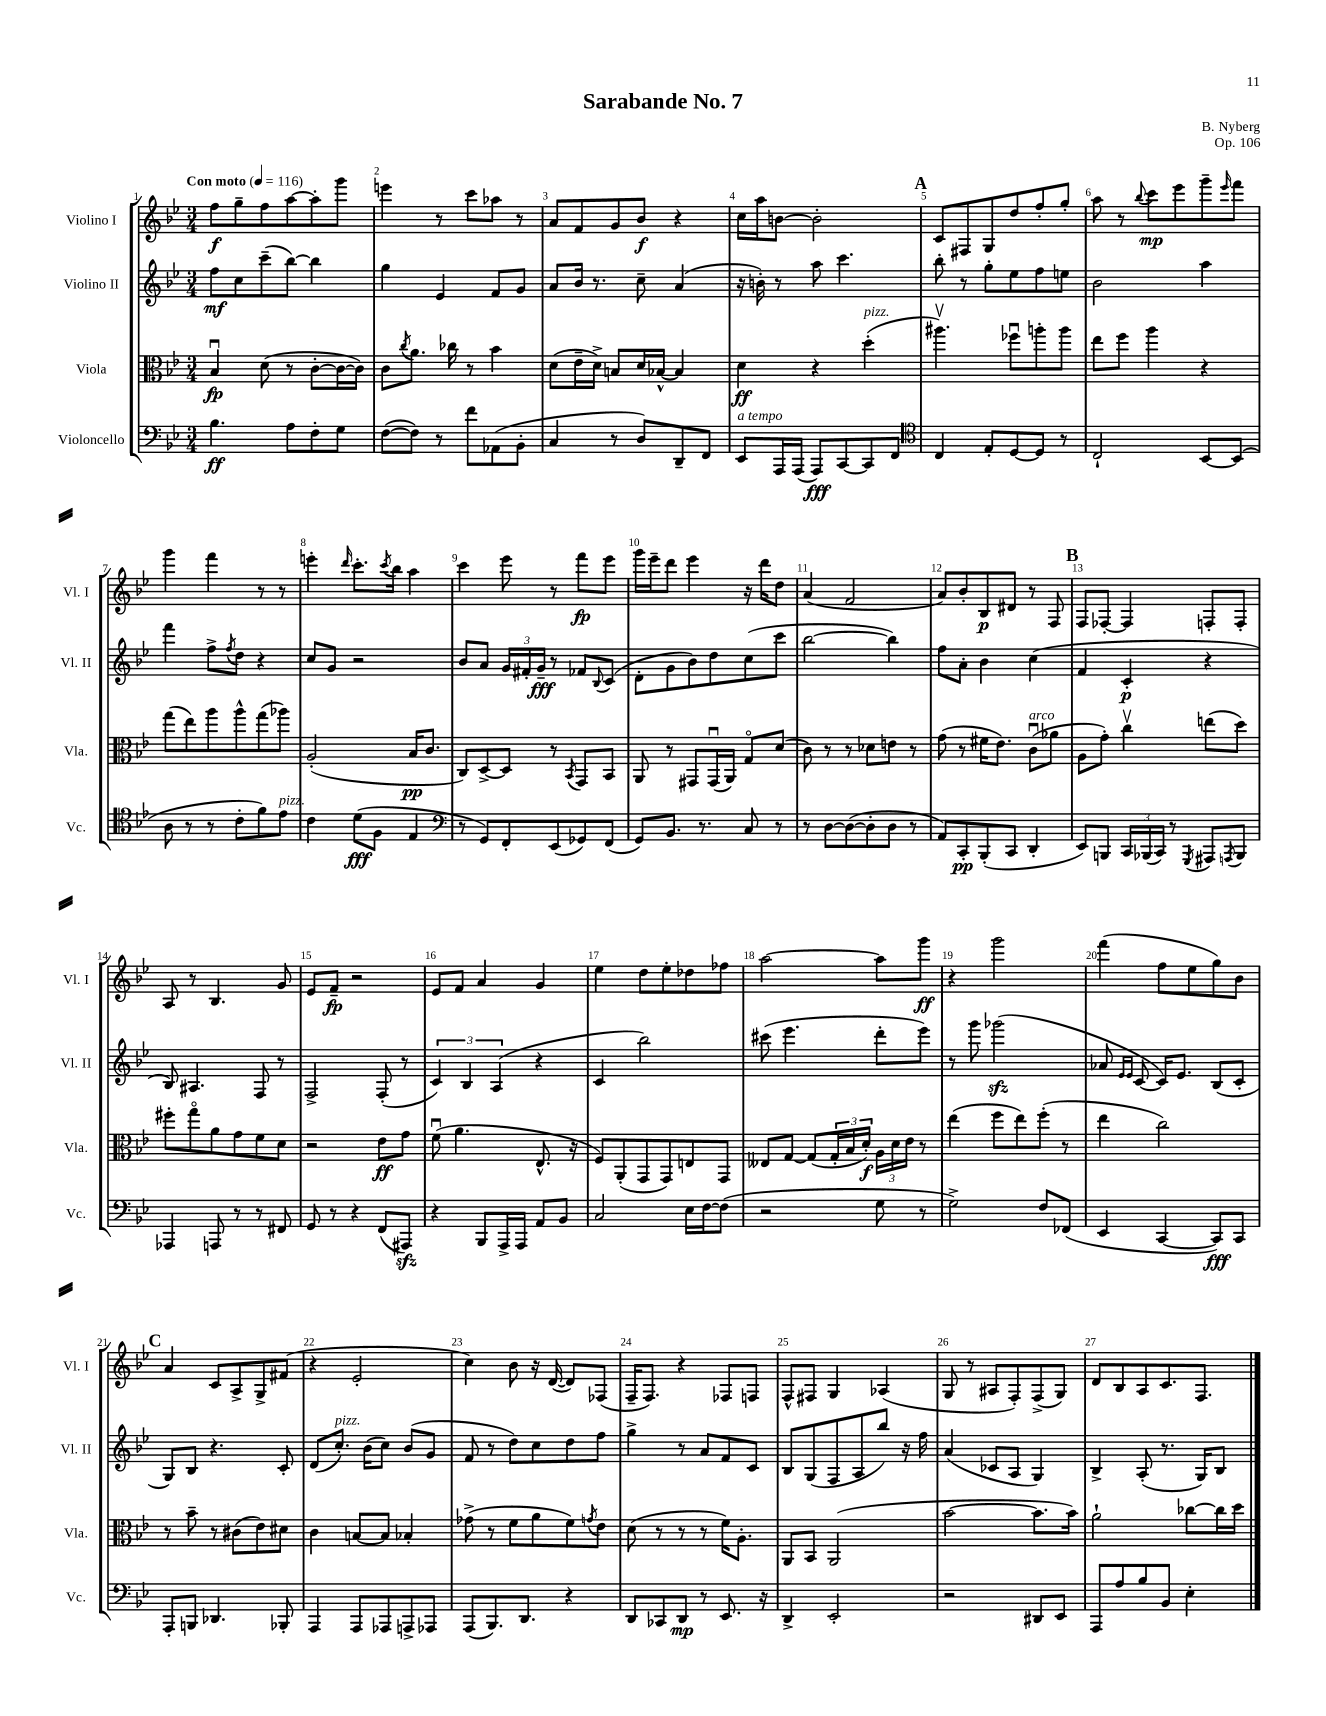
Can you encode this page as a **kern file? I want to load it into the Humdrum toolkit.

**kern	**dynam	**kern	**dynam	**kern	**dynam	**kern	**dynam
*part4	*part4	*part3	*part3	*part2	*part2	*part1	*part1
*staff4	*staff4	*staff3	*staff3	*staff2	*staff2	*staff1	*staff1
*I"Violoncello	*	*I"Viola	*	*I"Violino II	*	*I"Violino I	*
*I'Vc.	*	*I'Vla.	*	*I'Vl. II	*	*I'Vl. I	*
*clefF4	*	*clefC3	*	*clefG2	*	*clefG2	*
*k[b-e-]	*	*k[b-e-]	*	*k[b-e-]	*	*k[b-e-]	*
*M3/4	*	*M3/4	*	*M3/4	*	*M3/4	*
*MM116	*	*MM116	*	*MM116	*	*MM116	*
=1	=1	=1	=1	=1	=1	=1	=1
!	!	!	!	!	!	!LO:TX:a:B:t=Con moto	!
4.B-\	ff	4B-u/	fp	8ff\L	mf	8ff\L	f
.	.	.	.	8cc\	.	8gg~\	.
.	.	(8d\	.	(8ccc~\	.	8ff\	.
8A\L	.	8r	.	[8bb-\J)	.	[8aa\	.
8F'\	.	[8c'\L	.	4bb-\]	.	8aa'\]	.
8G\J	.	16c\L_	.	.	.	8ggg\J	.
.	.	16c\JJ])	.	.	.	.	.
=2	=2	=2	=2	=2	=2	=2	=2
([8F\L	.	8c\L	.	4gg\	.	4eeen\	.
.	.	8qcc/	.	.	.	.	.
8F\J])	.	8.a\J	.	.	.	.	.
8r	.	.	.	4e-/	.	8r	.
.	.	16cc-X\	.	.	.	.	.
8f\L	.	8r	.	.	.	8ccc\L	.
(8AA-X\	.	4b-\	.	8f/L	.	8aa-X\J	.
8BB-'\J	.	.	.	8g/J	.	8r	.
=3	=3	=3	=3	=3	=3	=3	=3
4C/	.	(8d\L	.	8a/L	.	8a/L	.
.	.	16e-~\L	.	16b-/Jk	.	8f/	.
.	.	16d^\JJ)	.	8.r	.	.	.
8r	.	8Bn/L	.	.	.	8g/	.
8D/L)	.	16d/L	.	8cc~\	.	8b-/J	f
.	.	[16B-X^^/JJ	.	.	.	.	.
8DD~/	.	4B-/]	.	(4a/	.	4r	.
8FF/J	.	.	.	.	.	.	.
=4	=4	=4	=4	=4	=4	=4	=4
!LO:TX:a:i:t=a tempo	!	!	!	!	!	!	!
8EE-/L	.	4d\	ff	16r	.	16cc\LL	.
.	.	.	.	16bn'\)	.	16aa\J	.
16AAA/L	.	.	.	8r	.	[8bn\J	.
(16AAA/JJ	.	.	.	.	.	.	.
8AAA/L)	fff	4r	.	8aa\	.	2b'\]	.
[8CC/	.	.	.	4.ccc\	.	.	.
!	!	!LO:TX:a:i:t=pizz.	!	!	!	!	!
8CC/]	.	(4dd'\	.	.	.	.	.
8FF/J	.	.	.	.	.	.	.
!!LO:REH:place=s1:t=A
=5	=5	=5	=5	=5	=5	=5	=5
*clefC4	*	*	*	*	*	*	*
4C/	.	4.aa#Xv\)	.	8bb-'\	.	8c/L	.
.	.	.	.	8r	.	8F#X/	.
8E-'/L	.	.	.	8gg'\L	.	8G/	.
[8D/	.	8ff-Xu\L	.	8ee-\	.	8dd/	.
8D/J]	.	8aan'\	.	8ff\	.	8ff'/	.
8r	.	8aa\J	.	8een\J	.	8gg'/J	.
=6	=6	=6	=6	=6	=6	=6	=6
2C`/	.	8ee-\L	.	2b-\	.	8aa\	.
.	.	8ff\J	.	.	.	8r	.
.	.	.	.	.	.	8qqbb-/	.
.	.	4aa\	.	.	.	8ccc\L	mp
.	.	.	.	.	.	8eee-\	.
[8BB-/L	.	4r	.	4aa\	.	8ggg~\	.
.	.	.	.	.	.	16qqeee-/	.
(8BB-/J]	.	.	.	.	.	8fff\J	.
!!LO:LB:g=z
=7	=7	=7	=7	=7	=7	=7	=7
8A\	.	(8gg\L	.	4fff\	.	4ggg\	.
8r	.	8ee-\)	.	.	.	.	.
8r	.	8aa\	.	8ff^\L	.	4fff\	.
.	.	.	.	8qff/	.	.	.
8c'\L	.	8aa^^\	.	8dd\J	.	.	.
8f\)	.	(8gg\	.	4r	.	8r	.
!LO:TX:a:i:t=pizz.	!	!	!	!	!	!	!
8e-\J	.	8aa-X\J)	.	.	.	8r	.
=8	=8	=8	=8	=8	=8	=8	=8
4c\	.	(2A'/	.	8cc/L	.	4eeen'\	.
.	.	.	.	8g/J	.	.	.
.	.	.	.	.	.	16qqddd/	.
(8d\L	fff	.	.	2r	.	8.ccc'\L	.
8F\J	.	.	.	.	.	.	.
.	.	.	.	.	.	8qccc/	.
.	.	.	.	.	.	16bb-\Jk	.
4E-/	.	16B-/KL	pp	.	.	4aa\	.
.	.	8.c/J	.	.	.	.	.
=9	=9	=9	=9	=9	=9	=9	=9
*clefF4	*	*	*	*	*	*	*
8r	.	8C/L)	.	8b-/L	.	4ccc\	.
8GG/L)	.	[8D^/	.	8a/J	.	.	.
8FF'/	.	8D/J]	.	24g/LL	.	8eee-\	.
.	.	.	.	24f#X'/	.	.	.
.	.	.	.	24g~/JJ	fff	.	.
(8EE-/	.	8r	.	8r	.	8r	.
.	.	8qBB-/	.	.	.	.	.
8GG-X/)	.	8GG/L	.	8f-X/L	.	8fff\L	fp
.	.	.	.	8qqB-/	.	.	.
(8FF/J	.	8BB-/J	.	(8c/J	.	8eee-\J	.
=10	=10	=10	=10	=10	=10	=10	=10
8GG/L)	.	8AA/	.	8d'\L	.	16ggg\LL	.
.	.	.	.	.	.	16eee-~\J	.
8.BB-/J	.	8r	.	8g\	.	8ddd\J	.
.	.	8GG#X/L	.	8b-\)	.	4eee-\	.
8.r	.	.	.	.	.	.	.
.	.	(16GG#u/L	.	8dd\	.	.	.
.	.	16AA/JJ)	.	.	.	.	.
8C/	.	8G/L	.	(8cc\	.	16r	.
.	.	.	.	.	.	16ddd\KL	.
8r	.	(8d/J	.	8ccc\J	.	8dd\J	.
=11	=11	=11	=11	=11	=11	=11	=11
8r	.	8c\)	.	[2bb-\	.	(4a/	.
[8D\L	.	8r	.	.	.	.	.
(8D\_	.	8r	.	.	.	2f/	.
8D'\]	.	8d-X\L	.	.	.	.	.
8D\J	.	8en\J	.	4bb-\])	.	.	.
8r	.	8r	.	.	.	.	.
=12	=12	=12	=12	=12	=12	=12	=12
8AA/L)	.	(8g\	.	8ff\L	.	8a/L)	.
8CC'/	pp	8r	.	8a'\J	.	8b-'/	.
(8BBB-'/	.	16f#X\KL	.	4b-\	.	8B-/	p
.	.	8.e-\J)	.	.	.	.	.
8CC/J	.	.	.	.	.	8d#X/J	.
!	!	!LO:TX:a:i:t=arco	!	!	!	!	!
4DD'/	.	(8cu\L	.	(4cc\	.	8r	.
.	.	8a-X\J	.	.	.	8F/	.
!!LO:REH:place=s1:t=B
=13	=13	=13	=13	=13	=13	=13	=13
8EE-/L)	.	8A\L	.	4f/	.	8F/L	.
8BBBn/J	.	8g'\J)	.	.	.	[8F-X'/J	.
24CC/LL	.	4ccv\	.	4c'/	p	4F-/]	.
(24BBB-X/	.	.	.	.	.	.	.
24CC/JJ)	.	.	.	.	.	.	.
8r	.	.	.	.	.	.	.
8qGGG/	.	.	.	.	.	.	.
8AAA#X/L	.	(8een\L	.	4r	.	8Fn'/L	.
8qAAAn/	.	.	.	.	.	.	.
8BBB-/J	.	8dd\J)	.	.	.	8F'/J	.
!!LO:LB:g=z
=14	=14	=14	=14	=14	=14	=14	=14
4AAA-X/	.	8ff#X'\L	.	8B-/)	.	8A/	.
.	.	8gg\	.	4.A#X/	.	8r	.
8AAAn/	.	8a\	.	.	.	4.B-/	.
8r	.	8g\	.	.	.	.	.
8r	.	8f\	.	8F/	.	.	.
8FF#X/	.	8d\J	.	8r	.	8g/	.
=15	=15	=15	=15	=15	=15	=15	=15
8GG/	.	2r	.	2F^/	.	8e-/L	.
8r	.	.	.	.	.	8f~/J	fp
4r	.	.	.	.	.	2r	.
(8FF/L	.	8e-\L	ff	(8F'/	.	.	.
8AAA#Xzz/J)	.	8g\J	.	8r	.	.	.
=16	=16	=16	=16	=16	=16	=16	=16
4r	.	(8fu\	.	6c/)	.	8e-/L	.
.	.	4.a\	.	.	.	8f/J	.
.	.	.	.	6B-/	.	.	.
8BBB-/L	.	.	.	.	.	4a/	.
.	.	.	.	(6A/	.	.	.
16AAA^/L	.	.	.	.	.	.	.
16AAA/JJ	.	.	.	.	.	.	.
8AA/L	.	8.E-^^/	.	4r	.	4g/	.
8BB-/J	.	.	.	.	.	.	.
.	.	16r	.	.	.	.	.
=17	=17	=17	=17	=17	=17	=17	=17
2C/	.	8F/L)	.	4c/	.	4ee-\	.
.	.	(8AA'/	.	.	.	.	.
.	.	8GG/	.	2bb-\)	.	8dd\L	.
.	.	8GG/)	.	.	.	8ee-'\	.
16E-\LL	.	8En/	.	.	.	8dd-X\	.
[16F\J	.	.	.	.	.	.	.
(8F\J]	.	8GG/J	.	.	.	8ff-X\J	.
=18	=18	=18	=18	=18	=18	=18	=18
2r	.	8E--X/L	.	(8ccc#X\	.	[2aa\	.
.	.	[8G/J	.	4.eee-\	.	.	.
.	.	(8G/L]	.	.	.	.	.
.	.	24G'/L	.	.	.	.	.
.	.	24B-/	.	.	.	.	.
.	.	24d'/JJ)	f	.	.	.	.
8G\	.	24A\LL	.	8ddd'\L	.	8aa\L]	.
.	.	24d\	.	.	.	.	.
.	.	24e-\JJ	.	.	.	.	.
8r	.	8r	.	8eee-\J)	.	8ggg\J	ff
=19	=19	=19	=19	=19	=19	=19	=19
2G^\)	.	(4ee-\	.	8r	.	4r	.
.	.	.	.	8ggg\	.	.	.
.	.	8ff\L	.	(2ggg-Xzz\	.	2ggg\	.
.	.	8ee-\)	.	.	.	.	.
8F/L	.	(8ff'\J	.	.	.	.	.
(8FF-X/J	.	8r	.	.	.	.	.
=20	=20	=20	=20	=20	=20	=20	=20
4EE-/	.	4ee-\	.	8a-X/	.	(4fff\	.
.	.	.	.	16qqe-/LL	.	.	.
.	.	.	.	16qqe-/JJ	.	.	.
.	.	.	.	[8c/	.	.	.
[4CC/	.	2cc\)	.	16c/KL])	.	8ff\L	.
.	.	.	.	8.e-/J	.	.	.
.	.	.	.	.	.	8ee-\	.
8CC/L])	fff	.	.	(8B-/L	.	8gg\)	.
8CC/J	.	.	.	8c'/J	.	8b-\J	.
!!LO:LB:g=z
!!LO:REH:place=s1:t=C
=21	=21	=21	=21	=21	=21	=21	=21
8AAA'/L	.	8r	.	8G/L)	.	4a/	.
8BBBn/J	.	8b-~\	.	8B-/J	.	.	.
4.DD-X/	.	8r	.	4.r	.	8c/L	.
.	.	(8c#X\L	.	.	.	8A^/	.
.	.	8e-\)	.	.	.	8G^/	.
8BBB-X'/	.	8d#X\J	.	8c'/	.	(8f#X/J	.
=22	=22	=22	=22	=22	=22	=22	=22
4AAA/	.	4c\	.	(8d/L	.	4r	.
!	!	!	!	!LO:TX:a:i:t=pizz.	!	!	!
.	.	.	.	8.cc'/J)	.	.	.
8AAA/L	.	[8Bn/L	.	.	.	2e-'/	.
.	.	.	.	(16b-\KL	.	.	.
8AAA-X/	.	8B/J]	.	8cc\J)	.	.	.
8AAAn^/	.	4B-X'/	.	(8b-/L	.	.	.
8AAA-X/J	.	.	.	8g/J	.	.	.
=23	=23	=23	=23	=23	=23	=23	=23
(8AAA/L	.	(8g-X^\	.	8f/	.	4cc\)	.
8.BBB-/)	.	8r	.	8r	.	.	.
.	.	8f\L	.	8dd\L)	.	8b-\	.
8.DD/J	.	.	.	.	.	.	.
.	.	8a\	.	8cc\	.	16r	.
.	.	.	.	.	.	([16d/	.
4r	.	8f\)	.	8dd\	.	8d/L])	.
.	.	8qgn/	.	.	.	.	.
.	.	8e-\J	.	8ff\J	.	(8F-X/J	.
=24	=24	=24	=24	=24	=24	=24	=24
8DD/L	.	(8d\	.	4gg^\	.	16F~/KL	.
.	.	.	.	.	.	8.F/J)	.
8CC-X/	.	8r	.	.	.	.	.
8DD/J	mp	8r	.	8r	.	4r	.
8r	.	8r	.	8a/L	.	.	.
8.EE-/	.	16f\KL)	.	8f/	.	8F-X/L	.
.	.	8.A'\J	.	.	.	.	.
.	.	.	.	8c/J	.	8Fn/J	.
16r	.	.	.	.	.	.	.
=25	=25	=25	=25	=25	=25	=25	=25
4DD^/	.	8AA/L	.	8B-/L	.	8F^^/L	.
.	.	8BB-/J	.	(8G/	.	8F#X/J	.
2EE-'/	.	(2AA/	.	8F/	.	4G/	.
.	.	.	.	8A/	.	.	.
.	.	.	.	8bb-/J)	.	(4A-X/	.
.	.	.	.	16r	.	.	.
.	.	.	.	16ff\	.	.	.
=26	=26	=26	=26	=26	=26	=26	=26
2r	.	[2b-\	.	(4a/	.	8G/	.
.	.	.	.	.	.	8r	.
.	.	.	.	8c-X/L	.	8A#X/L	.
.	.	.	.	8A/J	.	8F'/)	.
8DD#X/L	.	8.b-\L]	.	4G/)	.	(8F^/	.
8EE-/J	.	.	.	.	.	8G/J)	.
.	.	16b-\Jk)	.	.	.	.	.
=27	=27	=27	=27	=27	=27	=27	=27
8AAA/L	.	2a`\	.	4B-^/	.	8d/L	.
8A/	.	.	.	.	.	8B-/	.
8B-/	.	.	.	(8A'/	.	8A/	.
8BB-/J	.	.	.	8.r	.	8.c/	.
4E-'\	.	[8cc-X\L	.	.	.	.	.
.	.	.	.	16G/KL)	.	8.F/J	.
.	.	16cc-\L]	.	8B-/J	.	.	.
.	.	16dd\JJ	.	.	.	.	.
==	==	==	==	==	==	==	==
*-	*-	*-	*-	*-	*-	*-	*-
